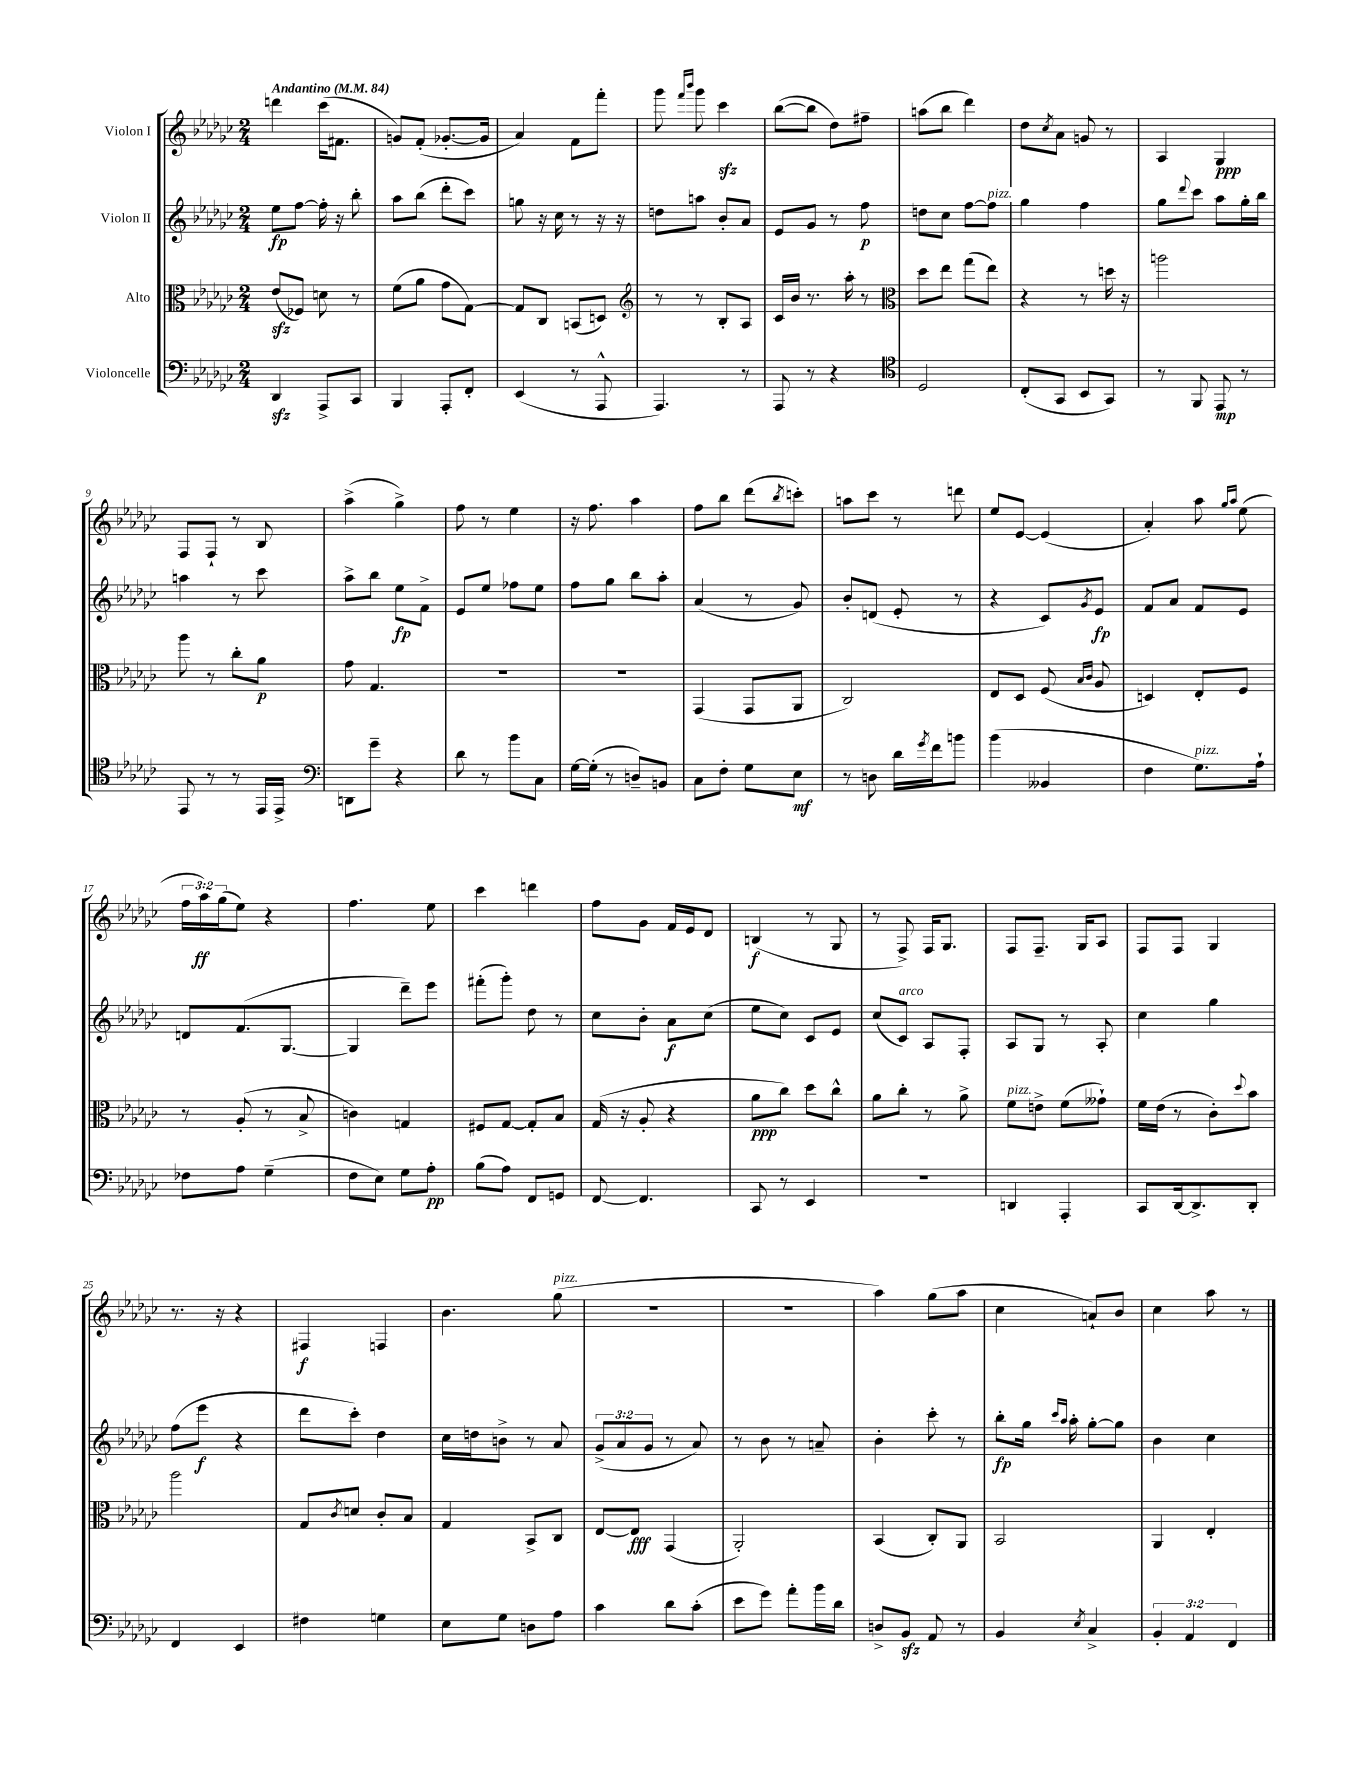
<<
\new StaffGroup <<
\new Staff = "s0" \with { instrumentName = "Violon I" } {
    \clef treble \key ges \major \numericTimeSignature \time 2/4 \override Staff.TupletNumber.text = #tuplet-number::calc-fraction-text \tempo "Andantino" 4 = 84
    d'''4 ces'''16( fis'8. |
    g'8) f'8-.( ges'8.~-. ges'16 |
    aes'4) f'8 f'''8-. |
    ges'''8 \grace { f'''16 bes'''16 } ges'''8 ces'''4\sfz |
    bes''8~( bes''8 des''8) fis''8-- |
    a''8( bes''8 des'''4) |
    des''8 \acciaccatura { ces''8 } aes'8 g'8 r8 |
    aes4 ges4\ppp |
    f8 f8-! r8 bes8 |
    aes''4->( ges''4->) |
    f''8 r8 ees''4 |
    r16 f''8. aes''4 |
    f''8 bes''8 des'''8( \acciaccatura { bes''8 } c'''8-.) |
    a''8 ces'''8 r8 d'''8 |
    ees''8 ees'8~ ees'4( |
    aes'4-.) aes''8 \grace { ges''16 aes''16 } ees''8( |
    \tuplet 3/2 { f''16 aes''16\ff) ges''16( } ees''8) r4 |
    f''4. ees''8 |
    ces'''4 d'''4 |
    f''8 ges'8 f'16 ees'16 des'8 |
    b4\f( r8 ges8 |
    r8 f8->) f16 ges8. |
    f8 f8.-- ges16 aes8 |
    f8 f8 ges4 |
    r8. r16 r4 |
    fis4\f f4 |
    bes'4. ges''8^\markup { \italic "pizz." }( |
    R2 |
    r2 |
    aes''4) ges''8( aes''8 |
    ces''4 a'8-!) bes'8 |
    ces''4 aes''8 r8 \bar "|." |
}
\new Staff = "s1" \with { instrumentName = "Violon II" } {
    \clef treble \key ges \major \numericTimeSignature \time 2/4 \override Staff.TupletNumber.text = #tuplet-number::calc-fraction-text
    ees''8\fp f''8~ f''16-. r16 bes''8-. |
    aes''8 bes''8( des'''8-. ces'''8) |
    g''8 r16 ces''16 r8 r16 r16 |
    d''8 a''8 bes'8-. aes'8 |
    ees'8 ges'8 r8 f''8\p |
    d''8 ces''8 f''8~ f''8^\markup { \italic "pizz." } |
    ges''4 f''4 |
    ges''8 \appoggiatura { des'''8 } ces'''8 aes''8 ges''16-. bes''16 |
    a''4 r8 ces'''8 |
    aes''8-> bes''8 ees''8\fp f'8-> |
    ees'8 ees''8 fes''8 ees''8 |
    f''8 ges''8 bes''8 aes''8-. |
    aes'4( r8 ges'8) |
    bes'8-. d'8( ees'8-. r8 |
    r4 ces'8) \acciaccatura { ges'8 } ees'8\fp |
    f'8 aes'8 f'8 ees'8 |
    d'8 f'8.( ges8.~ |
    ges4 des'''8--) ees'''8 |
    fis'''8-.( ges'''8-.) des''8 r8 |
    ces''8 bes'8-. aes'8\f ces''8( |
    ees''8 ces''8) ces'8 ees'8 |
    ces''8( ces'8^\markup { \italic "arco" }) aes8 f8-. |
    aes8 ges8 r8 aes8-. |
    ces''4 ges''4 |
    f''8( ees'''8\f r4 |
    des'''8 ces'''8-.) des''4 |
    ces''16 d''16 b'8-> r8 aes'8 |
    \tuplet 3/2 { ges'8->( aes'8 ges'8 } r8 aes'8) |
    r8 bes'8 r8 a'8-- |
    bes'4-. ces'''8-. r8 |
    bes''8-.\fp ges''16 \grace { ces'''16 aes''16 } aes''16-. ges''8~-. ges''8 |
    bes'4 ces''4 \bar "|." |
}
\new Staff = "s2" \with { instrumentName = "Alto" } {
    \clef alto \key ges \major \numericTimeSignature \time 2/4
    ees'8\sfz( fes8) d'8 r8 |
    f'8( aes'8 ges'8 ges8~) |
    ges8 ces8 b,8( d8) |
    \clef treble r8 r8 bes8-. aes8 |
    ces'16 bes'16 r8. aes''16-. r8 |
    \clef alto des''8 ees''8 ges''8( ees''8) |
    r4 r8 d''16 r16 |
    a''2 |
    aes''8 r8 ces''8-. aes'8\p |
    ges'8 ges4. |
    R2 |
    R2 |
    ges,4( ges,8 aes,8 |
    ces2) |
    ees8 des8 f8( \grace { bes16 ces'16 } aes8 |
    d4) ees8-. f8 |
    r8 aes8-.( r8 bes8-> |
    c'4) g4 |
    fis8 ges8~ ges8-. bes8 |
    ges16( r16 aes8-. r4 |
    aes'8\ppp ces''8) des''8 ces''8-^ |
    aes'8 ces''8-. r8 aes'8-> |
    f'8^\markup { \italic "pizz." } e'8-> f'8( geses'8-!) |
    f'16 ees'16( r8 ces'8-.) \appoggiatura { des''8 } bes'8 |
    aes''2 |
    ges8 \acciaccatura { ces'8 } d'8 ces'8-. bes8 |
    ges4 bes,8-> ces8 |
    ees8~ ees8\fff ges,4( |
    aes,2-.) |
    bes,4( ces8-.) aes,8 |
    bes,2 |
    aes,4 ees4-. \bar "|." |
}
\new Staff = "s3" \with { instrumentName = "Violoncelle" } {
    \clef bass \key ges \major \numericTimeSignature \time 2/4 \override Staff.TupletNumber.text = #tuplet-number::calc-fraction-text
    des,4\sfz aes,,8-> ces,8 |
    bes,,4 aes,,8-. f,8-. |
    ees,4( r8 aes,,8-^ |
    aes,,4.) r8 |
    aes,,8 r8 r4 |
    \clef tenor des2 |
    ces8-.( ges,8 bes,8 ges,8) |
    r8 f,8 ees,8\mp r8 |
    ees,8 r8 r8 ees,16 ees,16-> |
    \clef bass d,8 ges'8-- r4 |
    des'8 r8 bes'8 ces8 |
    ges16~ ges16-.( r8 d8--) b,8 |
    ces8 f8-. ges8 ees8\mf |
    r8 d8 des'16 \acciaccatura { ges'8 } f'16 b'8 |
    bes'4( beses,4 |
    f4 ges8.^\markup { \italic "pizz." }) aes16-! |
    fes8 aes8 ges4--( |
    f8 ees8) ges8 aes8-.\pp |
    bes8( aes8) f,8 g,8 |
    f,8~ f,4. |
    ces,8 r8 ees,4 |
    R2 |
    d,4 aes,,4-. |
    ces,8 des,16~ des,8.-> des,8-. |
    f,4 ees,4 |
    fis4 g4 |
    ees8 ges8 d8 aes8 |
    ces'4 des'8 ces'8-.( |
    ees'8 ges'8) aes'8-. bes'16 des'16 |
    d8-> bes,8\sfz aes,8 r8 |
    bes,4 \acciaccatura { ees8 } ces4-> |
    \tuplet 3/2 { bes,4-. aes,4 f,4 } \bar "|." |
}
>>
>>
